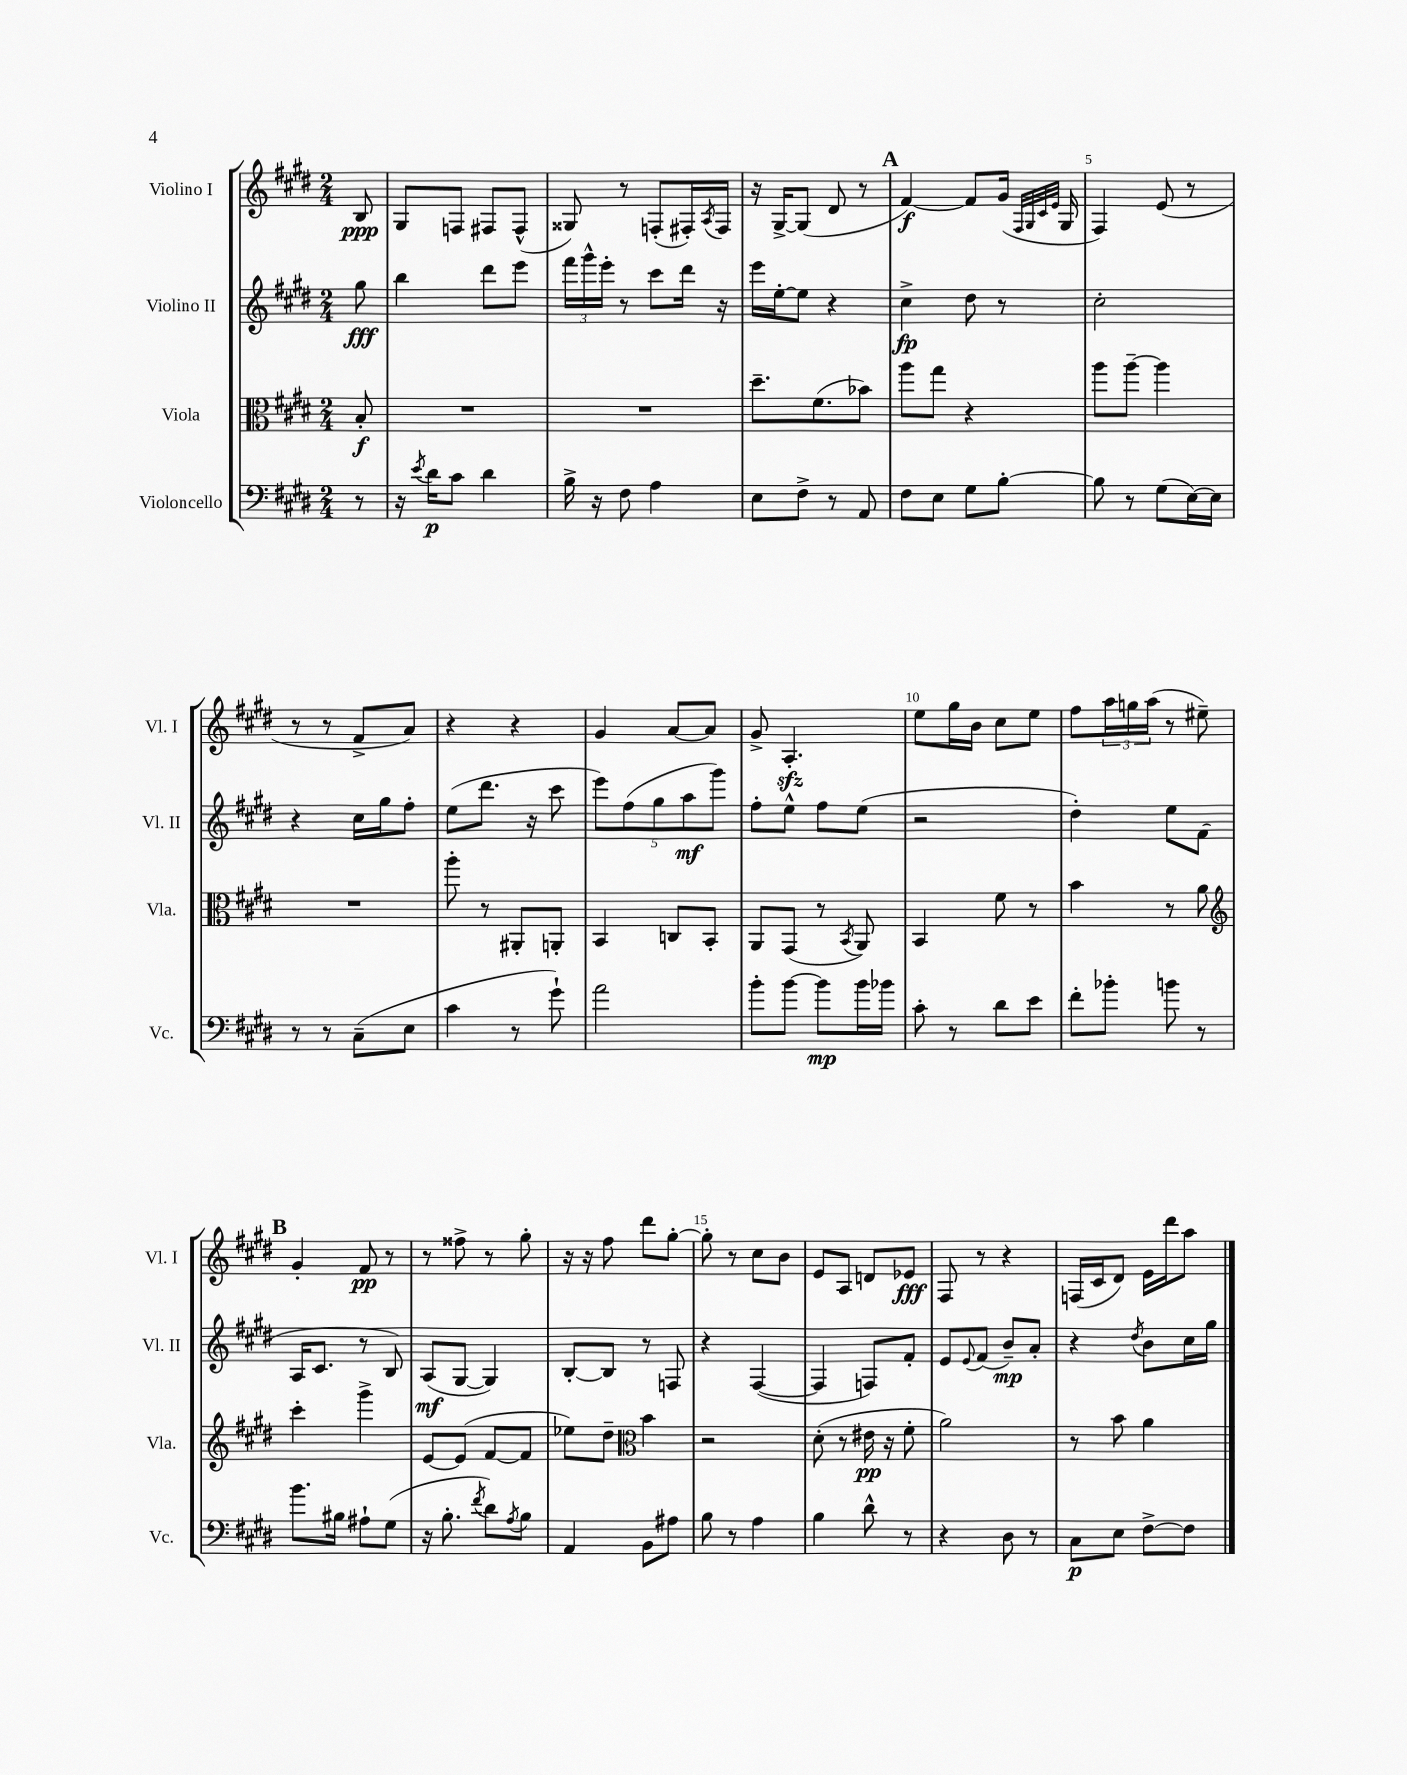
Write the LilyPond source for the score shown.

<<
\new StaffGroup <<
\new Staff = "s0" \with { instrumentName = "Violino I" shortInstrumentName = "Vl. I" } {
    \clef treble \key e \major \numericTimeSignature \time 2/4 \partial 8
    b8\ppp |
    gis8 f8 fis8 fis8-^( |
    gisis8) r8 f8-.( fis16-.) \acciaccatura { a8 } fis16 |
    r16 gis16~-> gis8( dis'8 r8 |
    \mark \markup { \bold "A" } fis'4~\f) fis'8 gis'16( \grace { fis32 gis32 cis'32 e'32 } gis16 |
    fis4) e'8( r8 |
    r8 r8 fis'8-> a'8) |
    r4 r4 |
    gis'4 a'8~ a'8 |
    gis'8-> a4.-.\sfz |
    e''8 gis''16 b'16 cis''8 e''8 |
    fis''8 \tuplet 3/2 { a''16 g''16 a''16( } r8 eis''8--) |
    \mark \markup { \bold "B" } gis'4-. fis'8\pp r8 |
    r8 fisis''8-> r8 gis''8-. |
    r16 r16 fis''8 dis'''8 gis''8~-. |
    gis''8-. r8 cis''8 b'8 |
    e'8 a8 d'8 ees'8\fff |
    fis8 r8 r4 |
    f16( cis'16 dis'8) e'16 dis'''16 a''8 \bar "|." |
}
\new Staff = "s1" \with { instrumentName = "Violino II" shortInstrumentName = "Vl. II" } {
    \clef treble \key e \major \numericTimeSignature \time 2/4 \partial 8
    gis''8\fff |
    b''4 dis'''8 e'''8 |
    \tuplet 3/2 { fis'''16 gis'''16-^ e'''16-. } r8 cis'''8 dis'''16 r16 |
    e'''16 e''16~-. e''8 r4 |
    \mark \markup { \bold "A" } cis''4->\fp dis''8 r8 |
    cis''2-. |
    r4 cis''16 gis''16 fis''8-. |
    e''8( dis'''8. r16 cis'''8 |
    \tuplet 5/4 { e'''8) fis''8( gis''8 a''8\mf gis'''8) } |
    fis''8-. e''8-^ fis''8 e''8( |
    r2 |
    dis''4-.) e''8 fis'8( |
    \mark \markup { \bold "B" } a16 cis'8. r8 b8) |
    a8\mf( gis8~ gis4) |
    b8~-. b8 r8 f8 |
    r4 fis4~( |
    fis4 f8) fis'8-. |
    e'8 \appoggiatura { e'8 } fis'8( b'8--\mp) a'8-. |
    r4 \acciaccatura { dis''8 } b'8 cis''16 gis''16 \bar "|." |
}
\new Staff = "s2" \with { instrumentName = "Viola" shortInstrumentName = "Vla." } {
    \clef alto \key e \major \numericTimeSignature \time 2/4 \partial 8
    b8-.\f |
    R2 |
    R2 |
    dis''8.-- fis'8.( bes'8) |
    \mark \markup { \bold "A" } a''8 gis''8 r4 |
    a''8 a''8~-- a''4 |
    R2 |
    a''8-. r8 ais,8-. a,8-. |
    b,4 c8 b,8-. |
    a,8 gis,8( r8 \acciaccatura { b,8 } a,8) |
    b,4 fis'8 r8 |
    b'4 r8 a'8 |
    \mark \markup { \bold "B" } \clef treble cis'''4-. gis'''4-> |
    e'8~ e'8( fis'8~ fis'8 |
    ees''8) dis''8-- \clef alto b'4 |
    r2 |
    dis'8-.( r8 eis'16\pp r16 fis'8-. |
    a'2) |
    r8 b'8 a'4 \bar "|." |
}
\new Staff = "s3" \with { instrumentName = "Violoncello" shortInstrumentName = "Vc." } {
    \clef bass \key e \major \numericTimeSignature \time 2/4 \partial 8
    r8 |
    r16 \acciaccatura { e'8 } dis'16\p cis'8 dis'4 |
    b16-> r16 fis8 a4 |
    e8 fis8-> r8 a,8 |
    \mark \markup { \bold "A" } fis8 e8 gis8 b8~-. |
    b8 r8 gis8( e16~) e16 |
    r8 r8 cis8--( e8 |
    cis'4 r8 gis'8-!) |
    a'2 |
    b'8-. b'8~ b'8\mp b'16 bes'16 |
    cis'8-. r8 dis'8 e'8 |
    fis'8-. bes'8-. b'8 r8 |
    \mark \markup { \bold "B" } b'8. bis16 ais8-! gis8( |
    r16 b8.-. \acciaccatura { fis'8 } dis'8) \acciaccatura { a8 } b8 |
    a,4 b,8 ais8 |
    b8 r8 a4 |
    b4 dis'8-^ r8 |
    r4 dis8 r8 |
    cis8\p e8 fis8~-> fis8 \bar "|." |
}
>>
>>
\layout { \context { \Score \override BarNumber.break-visibility = ##(#f #t #t) barNumberVisibility = #(every-nth-bar-number-visible 5) } }
